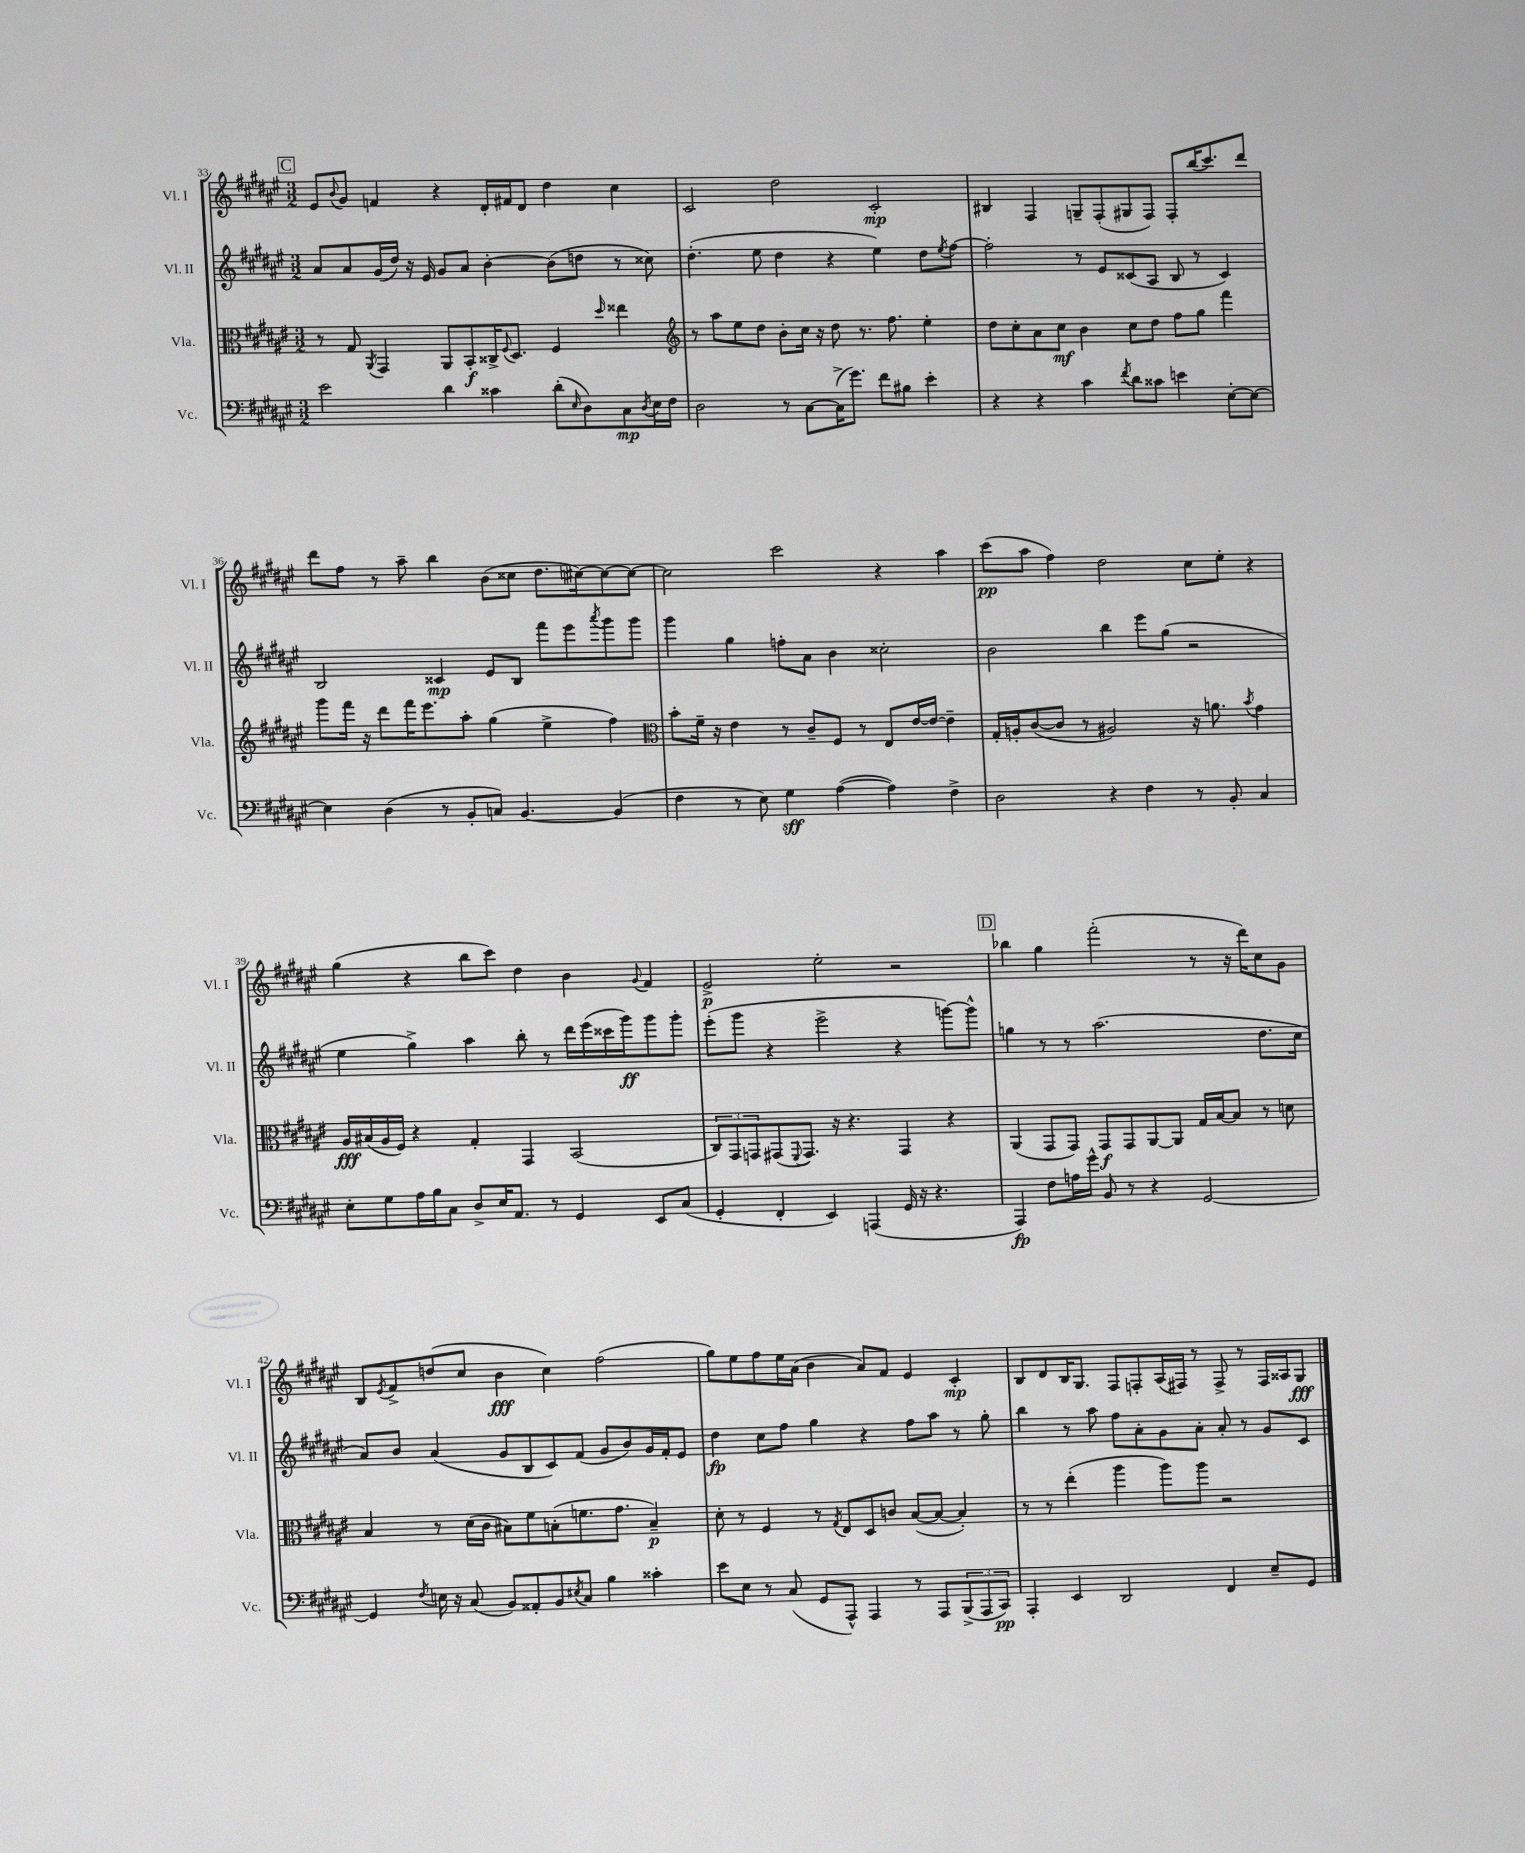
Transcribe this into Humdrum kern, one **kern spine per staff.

**kern	**dynam	**kern	**dynam	**kern	**dynam	**kern	**dynam
*part4	*part4	*part3	*part3	*part2	*part2	*part1	*part1
*staff4	*staff4	*staff3	*staff3	*staff2	*staff2	*staff1	*staff1
*I"Vc.	*	*I"Vla.	*	*I"Vl. II	*	*I"Vl. I	*
*I'Vc.	*	*I'Vla.	*	*I'Vl. II	*	*I'Vl. I	*
*clefF4	*	*clefC3	*	*clefG2	*	*clefG2	*
*k[f#c#g#d#a#e#]	*	*k[f#c#g#d#a#e#]	*	*k[f#c#g#d#a#e#]	*	*k[f#c#g#d#a#e#]	*
*M3/2	*	*M3/2	*	*M3/2	*	*M3/2	*
!!LO:REH:place=s1:t=C
=33	=33	=33	=33	=33	=33	=33	=33
2e#\	.	8r	.	8a#/L	.	8e#/L	.
.	.	.	.	.	.	8qqb/	.
.	.	8G#/	.	8a#/	.	8g#/J	.
.	.	8qAA#/	.	.	.	.	.
.	.	4GG#/	.	(16g#/L	.	4fn/	.
.	.	.	.	16dd#/JJ)	.	.	.
.	.	.	.	16r	.	.	.
.	.	.	.	16e#/	.	.	.
4d#\	.	8AA#/L	.	8g#/L	.	4r	.
.	.	8BB'/	f	8a#/J	.	.	.
4c##X\	.	16C##X^/K	.	[4b'\	.	16d#'/LL	.
.	.	8qqF#/	.	.	.	.	.
.	.	8.D#/J	.	.	.	16f#X/J	.
.	.	.	.	.	.	8d#/J	.
(8d#'\L	.	4F#/	.	(8b\L]	.	4dd#\	.
16qqE#/	.	.	.	.	.	.	.
8D#\)	.	.	.	8ddn\J	.	.	.
.	.	16qqdd#/	.	.	.	.	.
8C#\	mp	4ee##X\	.	8r	.	4cc#\	.
8qD#/	.	.	.	.	.	.	.
16E#\L	.	.	.	8cc##X\)	.	.	.
16F#\JJ	.	.	.	.	.	.	.
=34	=34	=34	=34	=34	=34	=34	=34
*	*	*clefG2	*	*	*	*	*
2D#\	.	8r	.	(4.dd#'\	.	2c#/	.
.	.	8aa#\L	.	.	.	.	.
.	.	8ee#\	.	.	.	.	.
.	.	8dd#\J	.	8ee#\	.	.	.
8r	.	8b'\L	.	4dd#\	.	2dd#\	.
[8C#\L	.	16cc#\Jk	.	.	.	.	.
.	.	16r	.	.	.	.	.
(16C#^\K]	.	8dd#\	.	4r	.	.	.
8.g#\J)	.	.	.	.	.	.	.
.	.	8.r	.	.	.	.	.
8f#\L	.	.	.	4ee#\)	.	2c#'/	mp
.	.	8.ff#\	.	.	.	.	.
8B#X\J	.	.	.	.	.	.	.
4e#'\	.	4ee#'\	.	8dd#\L	.	.	.
.	.	.	.	8qee#/	.	.	.
.	.	.	.	[8ff#\J	.	.	.
=35	=35	=35	=35	=35	=35	=35	=35
4r	.	8dd#\L	.	2ff#'\]	.	4B#X/	.
.	.	8cc#'\	.	.	.	.	.
4r	.	8a#\	.	.	.	4F#/	.
.	.	8cc#\J	mf	.	.	.	.
4c#\	.	4b\	.	8r	.	8Gn~/L	.
.	.	.	.	8e#/L	.	(8F#'/	.
8qf#/	.	.	.	.	.	.	.
8d#\L	.	8cc#\L	.	(8c##X/	.	8G#X/	.
8c##X\J	.	8dd#\J	.	8A#/J	.	8F#/J)	.
4en\	.	8ff#\L	.	8B/	.	8F#'/L	.
.	.	8gg#\J	.	8r	.	(16bb/K	.
.	.	.	.	.	.	8.ccc#/)	.
[8E#'\L	.	4fff#\	.	4c##/)	.	.	.
8E#\J_	.	.	.	.	.	8ddd#/J	.
!!LO:LB:g=z
=36	=36	=36	=36	=36	=36	=36	=36
4E#\]	.	8ggg#\L	.	2B/	.	8ddd#\L	.
.	.	16fff#\Jk	.	.	.	8ff#\J	.
.	.	16r	.	.	.	.	.
(4D#\	.	8ddd#\L	.	.	.	8r	.
.	.	16fff#\K	.	.	.	8aa#~\	.
.	.	8.eee#\	.	.	.	.	.
8r	.	.	.	4c##X/	mp	4bb\	.
8BB'/L	.	8aa#'\J	.	.	.	.	.
8Cn/J)	.	(4gg#\	.	8e#/L	.	(8b\L	.
[4.BB/	.	.	.	8B/J	.	8cc##X\J	.
.	.	4ee#^\	.	8fff#\L	.	8.dd#\L	.
.	.	.	.	8eee#\	.	.	.
.	.	.	.	.	.	[16cc#X\k)	.
.	.	.	.	8qaaa#/	.	.	.
(4BB/]	.	4ff#\)	.	8ggg#\	.	8cc#\_	.
.	.	.	.	8ggg#\J	.	8cc#\J_	.
=37	=37	=37	=37	=37	=37	=37	=37
*	*	*clefC3	*	*	*	*	*
4F#\	.	8b'\L	.	4ggg#\	.	2cc#\]	.
.	.	16f#~\Jk	.	.	.	.	.
.	.	16r	.	.	.	.	.
8r	.	4e#\	.	4gg#\	.	.	.
8E#\)	.	.	.	.	.	.	.
4G#\	sff	8r	.	8ffn'\L	.	2ccc#\	.
.	.	8c#~/L	.	8a#\J	.	.	.
([4A#\	.	8F#/J	.	4b\	.	.	.
.	.	8r	.	.	.	.	.
4A#\])	.	8E#/L	.	2cc##X'\	.	4r	.
.	.	[16e#/L	.	.	.	.	.
.	.	16e#/JJ_	.	.	.	.	.
4F#^\	.	4e#~\]	.	.	.	4aa#\	.
=38	=38	=38	=38	=38	=38	=38	=38
2D#\	.	16G#'/LL	.	2b\	.	(8ccc#\L	pp
.	.	16An'/J	.	.	.	.	.
.	.	([8c#/	.	.	.	8aa#\J	.
.	.	8c#/J]	.	.	.	4ff#\)	.
.	.	8r	.	.	.	.	.
4r	.	2A#X/)	.	4bb\	.	2dd#\	.
4F#\	.	.	.	8eee#\L	.	.	.
.	.	.	.	(8gg#\J	.	.	.
8r	.	16r	.	2r	.	8cc#\L	.
.	.	8.an\	.	.	.	.	.
8BB'/	.	.	.	.	.	8ee#'\J	.
.	.	8qb/	.	.	.	.	.
4C#/	.	4g#\	.	.	.	4r	.
!!LO:LB:g=z
=39	=39	=39	=39	=39	=39	=39	=39
8E#'\L	.	16A#/LL	fff	4ee#\	.	(4gg#\	.
.	.	(16B#X/	.	.	.	.	.
8G#\	.	16A#/	.	.	.	.	.
.	.	16F#/JJ)	.	.	.	.	.
16A#\L	.	4r	.	4gg#^\)	.	4r	.
16B\J	.	.	.	.	.	.	.
8C#\J	.	.	.	.	.	.	.
8D#^/L	.	4G#'/	.	4aa#\	.	8bb\L	.
16E#/K	.	.	.	.	.	8ccc#\J)	.
8.AA#/J	.	.	.	.	.	.	.
.	.	4GG#/	.	8bb'\	.	4dd#\	.
8r	.	.	.	8r	.	.	.
4GG#/	.	(2BB/	.	16ddd#\LL	.	4b\	.
.	.	.	.	(16eee#\	.	.	.
.	.	.	.	16ccc##X\	.	.	.
.	.	.	.	16ggg#\J)	ff	.	.
.	.	.	.	.	.	8qqg#/	.
8EE#/L	.	.	.	8ggg#\	.	4f#/	.
(8C#/J	.	.	.	8ggg#'\J	.	.	.
=40	=40	=40	=40	=40	=40	=40	=40
4GG#'/	.	12C#/L)	.	(8eee#'\L	.	2e#^/	p
.	.	12GG#/	.	.	.	.	.
.	.	.	.	8ggg#\J	.	.	.
.	.	12GGn/	.	.	.	.	.
4FF#'/	.	(8GG#X/	.	4r	.	.	.
.	.	8qqFF#/	.	.	.	.	.
.	.	8.GG#/J)	.	.	.	.	.
4EE#/)	.	.	.	2eee#^\	.	2ee#'\	.
.	.	16r	.	.	.	.	.
.	.	4.r	.	.	.	.	.
(4AAAn/	.	.	.	.	.	.	.
16GG#/	.	4GG#/	.	4r	.	2r	.
16r	.	.	.	.	.	.	.
4.r	.	.	.	.	.	.	.
.	.	4r	.	[8gggn\L)	.	.	.
.	.	.	.	8ggg^^\J]	.	.	.
!!LO:REH:place=s1:t=D
=41	=41	=41	=41	=41	=41	=41	=41
4AAA#/)	fp	(4AA#/	.	4ggn\	.	4bb-X\	.
8F#\L	.	8GG#/L	.	8r	.	4gg#\	.
16An\L	.	8GG#/J)	.	8r	.	.	.
16g#^^\JJ	.	.	.	.	.	.	.
8BB/	.	8GG#/L	f	(2.aa#\	.	(2fff#'\	.
8r	.	8GG#/	.	.	.	.	.
4r	.	[8AA#/	.	.	.	.	.
.	.	8AA#/J]	.	.	.	.	.
[2GG#/	.	16G#/LL	.	.	.	8r	.
.	.	[16B/J	.	.	.	.	.
.	.	8B/J]	.	.	.	16r	.
.	.	.	.	.	.	16ddd#\KL)	.
.	.	8r	.	8.dd#\L	.	8cc#\	.
.	.	8dn\	.	.	.	8g#\J	.
.	.	.	.	16cc#\Jk	.	.	.
!!LO:LB:g=z
=42	=42	=42	=42	=42	=42	=42	=42
4GG#/]	.	4B/	.	8a#/L)	.	8B/L	.
.	.	.	.	.	.	8qe#/	.
.	.	.	.	8b/J	.	8f#^/	.
8qF#/	.	.	.	.	.	.	.
16En\	.	8r	.	(4a#/	.	(8ddn/	.
16r	.	.	.	.	.	.	.
(8C#/	.	(16d#\LL	.	.	.	8cc#/J	.
.	.	16c#\JJ	.	.	.	.	.
8BB/L)	.	8B#X\L)	.	8g#/L	.	4b\	fff
8AA##X'/	.	8f#\	.	8B/	.	.	.
8BB/	.	(8Bn'\	.	8c#/)	.	4cc#\)	.
8qE#X/	.	.	.	.	.	.	.
8C#/J	.	8.fn\	.	(8f#/J	.	.	.
4B\	.	.	.	8g#/L	.	(2ff#\	.
.	.	8.g#\J	.	.	.	.	.
.	.	.	.	8b/)	.	.	.
4c##X'\	.	4B~/)	p	16g#/L	.	.	.
.	.	.	.	16f#'/J	.	.	.
.	.	.	.	8e#/J	.	.	.
=43	=43	=43	=43	=43	=43	=43	=43
8e#\L	.	8d#'\	.	4dd#\	fp	8gg#\L)	.
8E#\J	.	8r	.	.	.	8ee#\	.
8r	.	4F#/	.	8cc#\L	.	8ff#\	.
(8C#/	.	.	.	8ff#\J	.	16ee#\L	.
.	.	.	.	.	.	(16a#\JJ	.
8GG#/L	.	8r	.	4gg#\	.	4b\	.
.	.	8qG#/	.	.	.	.	.
8AAA#^^/J)	.	8E#/L	.	.	.	.	.
4AAA#/	.	8D#/	.	4r	.	8a#/L)	.
.	.	8cn/J	.	.	.	8f#/J	.
8r	.	([8B/L	.	8ff#\L	.	4e#/	.
8AAA#/L	.	8B/J_	.	8aa#\J	.	.	.
(12BBB^/	.	4B'/])	.	8r	.	4c#'/	mp
12AAA#/	.	.	.	.	.	.	.
.	.	.	.	8gg#'\	.	.	.
12CC#/J)	pp	.	.	.	.	.	.
=44	=44	=44	=44	=44	=44	=44	=44
4AAA#'/	.	8r	.	4bb\	.	8B/L	.
.	.	8r	.	.	.	8d#/	.
4EE#/	.	(4ee#'\	.	8r	.	16B/K	.
.	.	.	.	.	.	8.G#/J	.
.	.	.	.	8aa#\	.	.	.
2DD#/	.	4aa#\	.	8ff#\L	.	8F#/L	.
.	.	.	.	8a#'\	.	8Fn'/	.
.	.	8aa#\L)	.	8g#\	.	(16A#/L	.
.	.	.	.	.	.	16F#X/JJ)	.
.	.	8aa#\J	.	8a#'\J	.	8r	.
4FF#/	.	2r	.	8a#'/	.	8F#^/	.
.	.	.	.	8r	.	8r	.
8E#~/L	.	.	.	8g#/L	.	16F#/LL	.
.	.	.	.	.	.	16A##X/J	.
8GG#/J	.	.	.	8c#/J	.	8G#/J	fff
==	==	==	==	==	==	==	==
*-	*-	*-	*-	*-	*-	*-	*-
